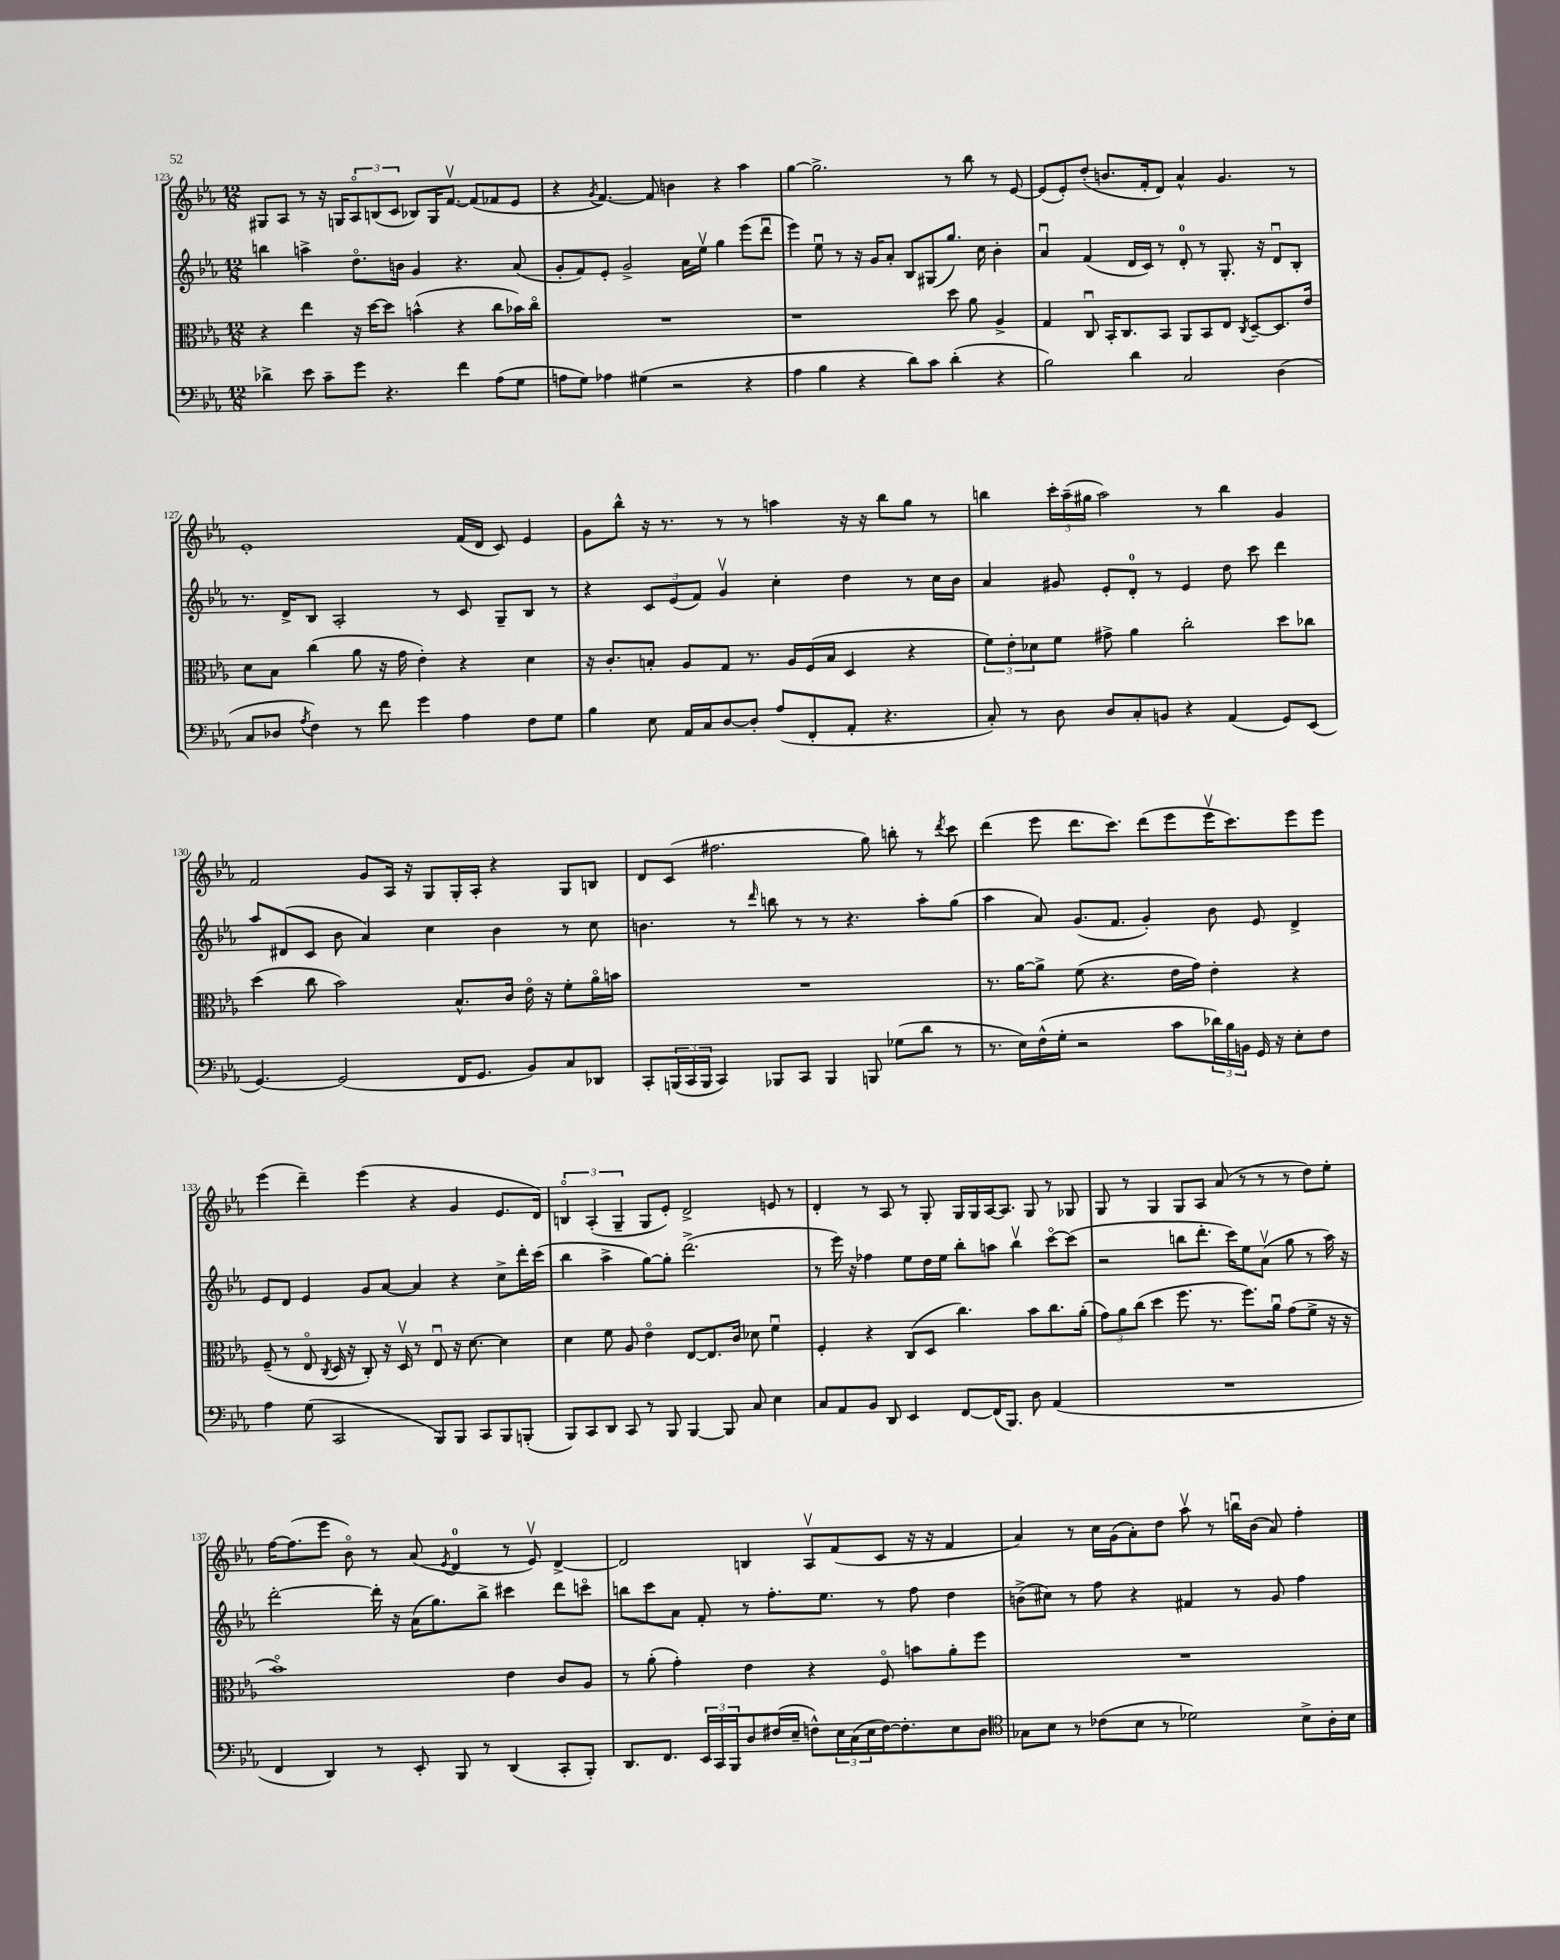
<<
\new StaffGroup <<
\new Staff = "s0" {
    \clef treble \key ees \major \numericTimeSignature \time 12/8
    gis8 aes8 r8 r16 g16 \tuplet 3/2 { aes8\flageolet b8( c'8 } bes8) g16 f'8.~\upbow f'8( fes'8 ees'8 |
    r4 \acciaccatura { g'8 } f'4.~) f'8 b'4 r4 aes''4 |
    g''4~ g''2.-> r8 bes''8 r8 ees'8~ |
    ees'8( ees'8-.) d''8-.( b'8. f'16-. d'8) aes'4-^ g'4. r8 |
    ees'1-. f'16( d'16 c'8) ees'4 |
    g'8 bes''8-^ r16 r8. r8 r8 a''4 r16 r16 bes''8 g''8 r8 |
    b''4 \tuplet 3/2 { c'''16-. aes''16--( gis''16 } aes''2) r8 b''4 g'4 |
    f'2 g'8 aes16 r16 g8 g16-. aes16-. r4 g8 b8 |
    d'8 c'8( fis''2. g''8) b''8-. r8 \acciaccatura { d'''8 } c'''8 |
    d'''4( ees'''8 d'''8. c'''8.) d'''8( ees'''8 ees'''16\upbow c'''8.) ees'''8 ees'''8 |
    ees'''4( d'''4--) ees'''4( r4 g'4 ees'8. d'16) |
    \tuplet 3/2 { b4\flageolet aes4-.( g4-- } g8 ees'8-.) d'2-> e'8 r8 |
    d'4-. r8 aes8 r8 g8-. g16 g16 aes16~ aes8. g8 r8 ges8 |
    g8 r8 g4 g8 aes8 aes'8( r8 r8 r8 d''8) ees''8-. |
    f''16~ f''8.( ees'''8 bes'8\flageolet) r8 aes'8( \acciaccatura { ees'8 } d'4-0 r8 ees'8\upbow) d'4~-> |
    d'2 b4 aes8\upbow f'8( c'8 r16 r16 f'4 |
    aes'4) r8 c''16 g'16( aes'8-.) d''8 aes''8\upbow r8 b''16\downbow bes'16( aes'8) f''4-. \bar "|." |
}
\new Staff = "s1" {
    \clef treble \key ees \major \numericTimeSignature \time 12/8
    b''4 a''4-> d''8.\flageolet b'16 g'4 r4. aes'8( |
    g'8-. f'8) ees'8-. g'2-> aes'16 ees''16\upbow g''4 ees'''8( d'''8\downbow |
    ees'''4) ees''8\downbow r8 r16 g'16 aes'8-. bes8 gis8( g''8.) c''16 bes'4-. |
    aes'4\downbow f'4( d'16 c'16) r8 d'8-0-. r8 g8.-. r16 d'8\downbow bes8-. |
    r8. d'16-> bes8 aes2-. r8 c'8 g8-- bes8 r8 |
    r4 \tuplet 3/2 { c'8 ees'8( f'8) } g'4\upbow c''4-. d''4 r8 c''16 bes'16 |
    aes'4 gis'8 ees'8-. d'8-0-. r8 ees'4 d''8 c'''8 d'''4 |
    aes''8 dis'8( c'8 bes'8 aes'4) c''4 bes'4 r8 c''8 |
    b'4. r8 \grace { d'''16 } b''8 r8 r8 r4. aes''8-. g''8( |
    aes''4 aes'8) g'8.( f'8. g'4-.) bes'8 ees'8 d'4-> |
    ees'8 d'8 ees'4 g'8 aes'8~ aes'4 r4 c''8-> d'''16-. c'''16( |
    bes''4 aes''4-> g''8~) g''8-. d'''2.->( |
    r8 ees'''16) r16 fes''4 ees''8 d''16 ees''16 bes''8-. a''8 bes''4\upbow c'''8~\flageolet c'''8( |
    r2 b''8 d'''8.-. c'''16) ees''8 aes'8\upbow( g''8 r8 aes''16) r16 |
    d'''2~-. d'''16-. r16 aes'16( g''8.) bes''8-> cis'''4 d'''8 c'''8\flageolet |
    b''8 c'''8 aes'8 f'8-. r8 f''8.-. ees''8. r8 f''8 d''4 |
    b'8->( cis''8) r8 f''8 r4 fis'4 r8 g'8 f''4 \bar "|." |
}
\new Staff = "s2" {
    \clef alto \key ees \major \numericTimeSignature \time 12/8
    r4 ees''4 r16 d''16~ d''8 b'4-^( r4 c''8 bes'16) c''16\flageolet |
    R1. |
    r1 d''8 aes'8 aes4-> |
    g4 c8\downbow bes,16-. c8. bes,8 aes,8 bes,8 ees8 \acciaccatura { c8 } d8~-- d8. ees'16 |
    d'8 bes8 c''4( aes'8 r16 g'16 ees'4-.) r4 d'4 |
    r16 c'8.-. b8-. aes8 g8 r8. aes16 f16( b16 d4 r4 |
    \tuplet 3/2 { f'8) ees'8-. des'8 } f'8 gis'8-> aes'4 c''2-. d''8 ces''8 |
    d''4( c''8 bes'2) bes8.-^ c'16 ees'16\flageolet r16 f'8-. aes'16\flageolet b'16 |
    R1. |
    r8. aes'16~ aes'8-> f'8( r4. ees'16 g'16) ees'4-. r4 |
    f8--( r8 ees8\flageolet \acciaccatura { c8 } d16 r16 c8-.) r16 d16\upbow r8 ees8\downbow r16 d'8.~ d'4 |
    d'4 f'8 aes8 ees'4\flageolet ees8~ ees8. c'16 des'8 f'4\downbow |
    f4-. r4 c8( d8 c''4.) bes'8 c''8. aes'16-.( |
    \tuplet 3/2 { g'8) aes'8 c''8( } d''4 f''8. r8. f''8.) aes'16\downbow g'8( f'8-> r16 r16 |
    bes'1\flageolet) ees'4 c'8 aes8 |
    r8 aes'8-.( g'4-.) ees'4 r4 f8\flageolet b'8 aes'8-. f''8 |
    R1. \bar "|." |
}
\new Staff = "s3" {
    \clef bass \key ees \major \numericTimeSignature \time 12/8
    des'4-> ees'8 c'8-- g'8 r4. f'4 aes8( g8 |
    a8 g8) aes4 gis4( r2 r4 |
    aes4 bes4 r4 d'8) c'8 d'4-.( r4 |
    bes2) d'4 c2 d4( |
    c8 des8 \acciaccatura { aes8 } f4) r8 f'8 g'4 aes4 f8 g8 |
    bes4 ees8 aes,16 c16 d8~ d8-. aes8( f,8-. aes,8-. r4. |
    c8-.) r8 d8 d8 c8-. b,8 r4 aes,4( g,8) ees,8( |
    g,4.~) g,2( f,16 g,8. bes,8) c8 des,8 |
    c,8-. \tuplet 3/2 { b,,16( c,16 b,,16 } c,4) bes,,8 c,8 bes,,4 b,,8 ges8( d'8 r8 |
    r8. ees16) f16-^( g16-. r2 c'8 \tuplet 3/2 { des'16) bes16 b,16 } g,16 r16 ees8-. f8 |
    aes4 g8( c,2 bes,,8) bes,,8 c,8 bes,,8 b,,8-.( |
    bes,,8) c,8 d,8 c,8 r8 bes,,8 bes,,4~ bes,,8 c8 ees4 |
    c8 aes,8 bes,8 d,8 ees,4 f,8~ f,16( bes,,8.) d8 aes,4( |
    R1. |
    f,4 d,4) r8 ees,8-. bes,,8 r8 d,4( c,8-. bes,,8-.) |
    d,8. f,8. \tuplet 3/2 { ees,16 c,16 bes,,16 } d8 fis16( ees16-- f8-^) \tuplet 3/2 { ees16 c16( ees16 } f16~) f8.-. ees8 d8 |
    \clef tenor ges8 bes8 r8 ces'8( bes8 r8 des'2) bes8-> aes16-. bes16 \bar "|." |
}
>>
>>
\layout { \context { \Score currentBarNumber = #123 } }
